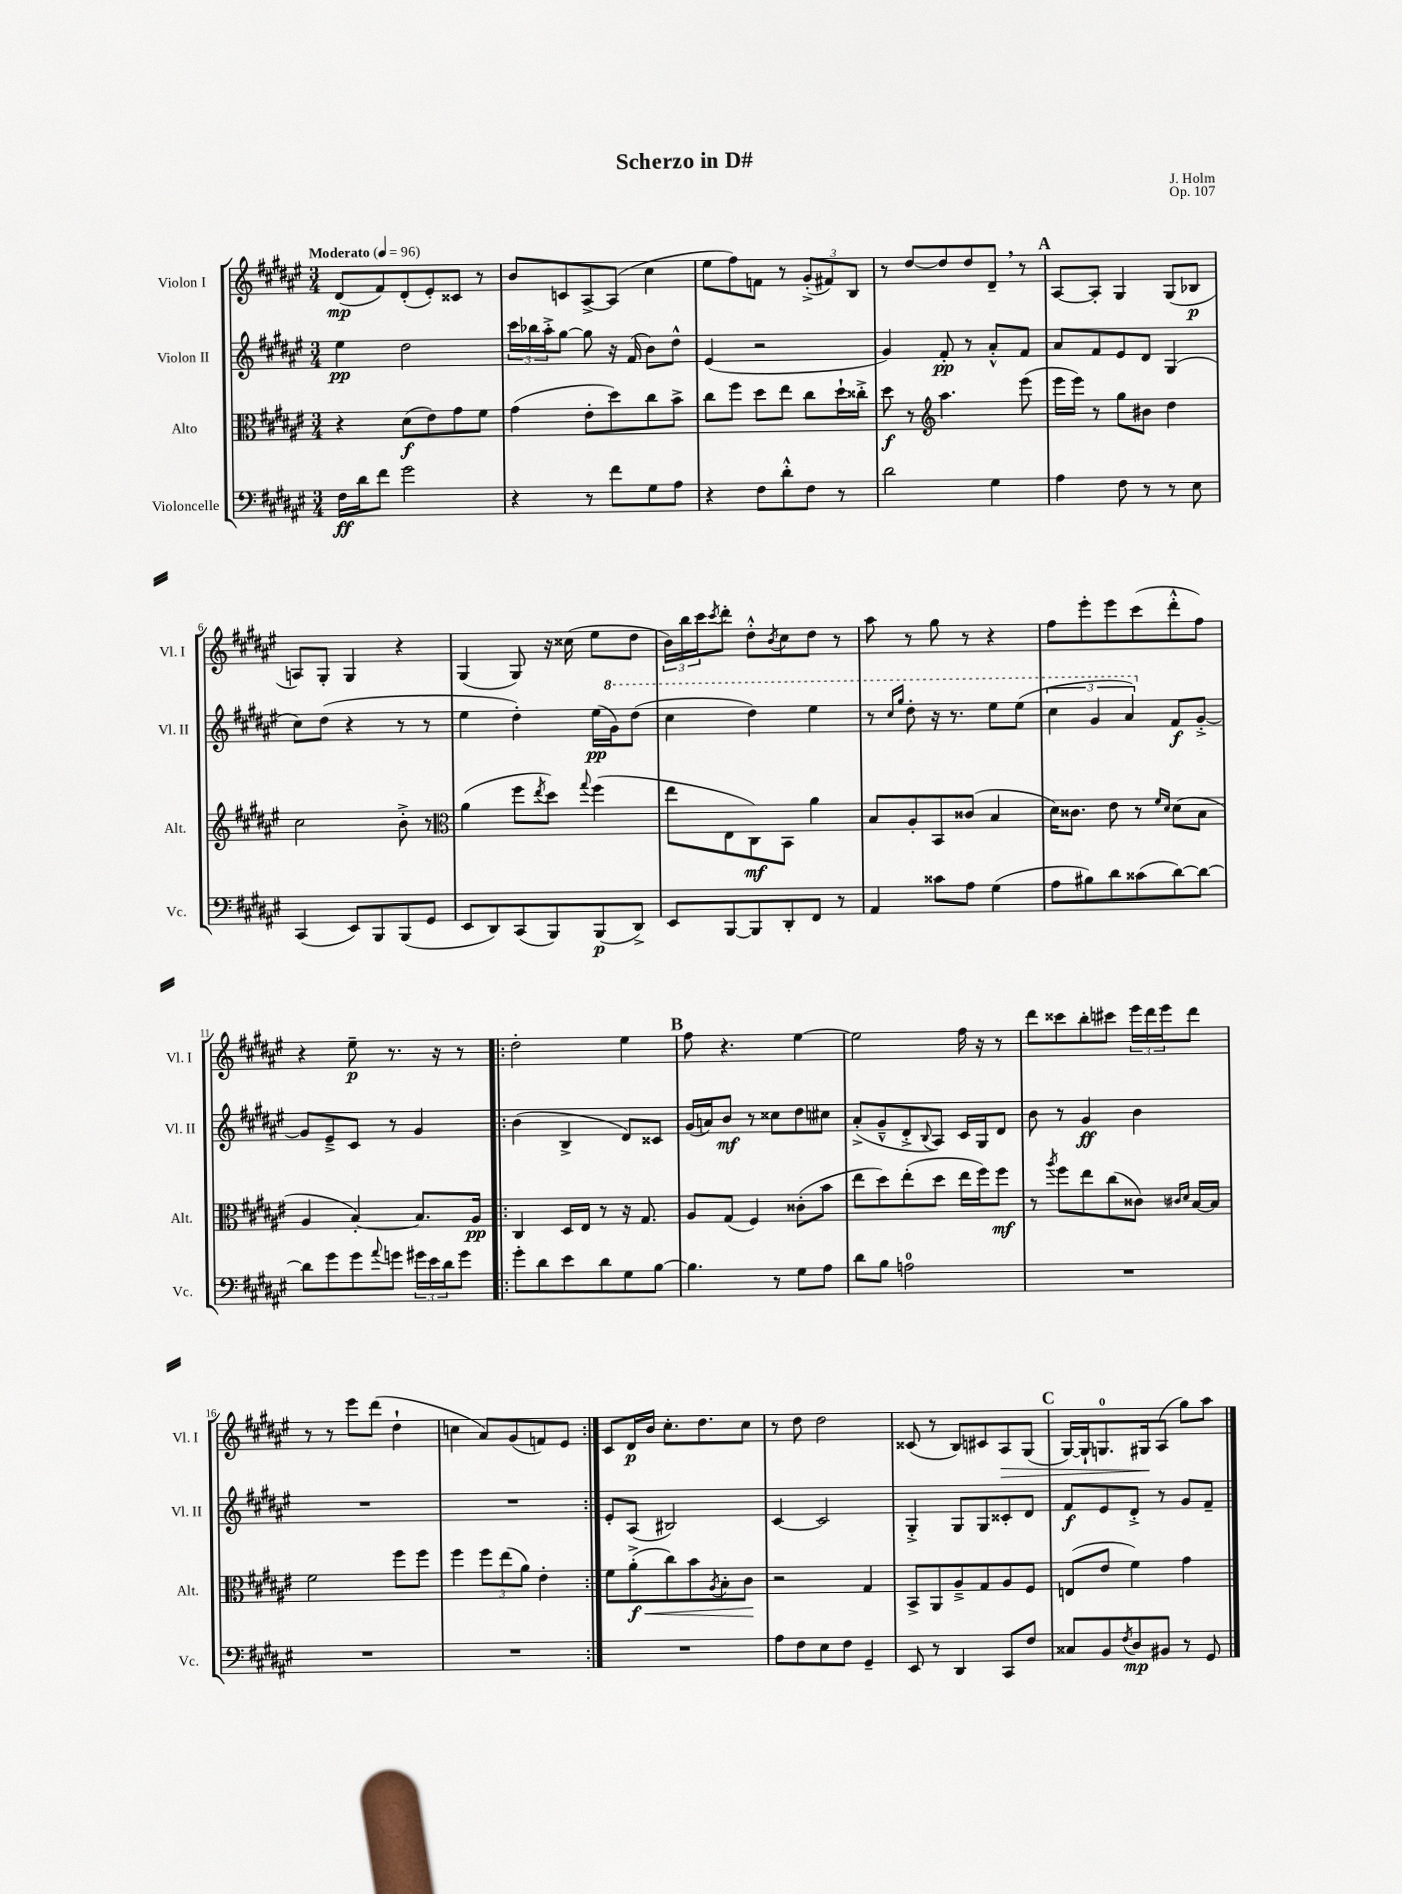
\header { title = "Scherzo in D#" composer = "J. Holm" opus = "Op. 107" }
<<
\new StaffGroup <<
\new Staff = "s0" \with { instrumentName = "Violon I" shortInstrumentName = "Vl. I" } {
    \clef treble \key fis \major \numericTimeSignature \time 3/4 \tempo "Moderato" 4 = 96
    dis'8\mp( fis'8) dis'8-.( eis'8-.) cisis'8 r8 |
    b'8 c'8 ais8~-> ais8( cis''4 |
    eis''8 fis''8) f'8 r8 \tuplet 3/2 { gis'8-.->( fis'8) b8 } |
    r8 dis''8~ dis''8 dis''8 dis'8-- \breathe r8 |
    \mark \markup { \bold "A" } ais8~ ais8-. gis4 gis8( bes8\p |
    a8) gis8-. gis4 r4 |
    gis4( gis8) r16 cisis''16( eis''8 dis''8 |
    \tuplet 3/2 { b'16) b''16 cis'''16 } \acciaccatura { cis'''8 } dis'''8-. dis''8-.-^ \acciaccatura { b'8 } cis''8 dis''8 r8 |
    ais''8 r8 gis''8 r8 r4 |
    fis''8 eis'''8-. eis'''8 cis'''8( dis'''8-.-^ fis''8) |
    r4 eis''8--\p r8. r16 r8 |
    \repeat volta 2 { dis''2-. eis''4 |
    \mark \markup { \bold "B" } fis''8 r4. eis''4~ |
    eis''2 fis''16 r16 r8 |
    dis'''8 cisis'''8 b''8-. cis'''8 \tuplet 3/2 { eis'''16 dis'''16 eis'''16 } dis'''8 |
    r8 r8 eis'''8 dis'''8( dis''4-! |
    c''4 ais'8) gis'8( f'8) eis'8 | }
    cis'8 dis'16\p b'16 cis''8.-. dis''8. cis''8 |
    r8 dis''8 dis''2 |
    cisis'8( r8 b8) cis'8 ais8\> gis8( |
    \mark \markup { \bold "C" } gis16~) gis16-! g8.-0 gis16\! ais8( gis''8) ais''8 \bar "|." |
}
\new Staff = "s1" \with { instrumentName = "Violon II" shortInstrumentName = "Vl. II" } {
    \clef treble \key fis \major \numericTimeSignature \time 3/4
    eis''4\pp dis''2 |
    \tuplet 3/2 { cis'''16 bes''16 ais''16-.-> } gis''8~ gis''8 r16 fis'16( b'8) dis''8-^ |
    eis'4( r2 |
    gis'4) fis'8-.\pp r8 ais'8-.-^ fis'8 |
    \mark \markup { \bold "A" } ais'8 fis'8 eis'8 dis'8 gis4( |
    cis''8) dis''8( r4 r8 r8 |
    eis''4 dis''4-.) eis''16\pp( \ottava #1 gis''16) dis'''8( |
    cis'''4 dis'''4) eis'''4 |
    r8 \grace { cis'''16 gis'''16 } dis'''8-. r16 r8. eis'''8 eis'''8( |
    \tuplet 3/2 { cis'''4 gis''4 ais''4) \ottava #0 } fis'8\f gis'8~-.-> |
    gis'8 eis'8---> cis'8 r8 gis'4 |
    \repeat volta 2 { b'4( b4-> dis'8) cisis'8 |
    \mark \markup { \bold "B" } gis'16( a'16) b'8\mf r8 cisis''8 dis''8 cis''8 |
    ais'8-.->( gis'8---^ dis'8-.-> \appoggiatura { b8 } ais8) cis'16 gis16 dis'8 |
    b'8 r8 gis'4\ff b'4 |
    R2. |
    R2. | }
    eis'8-. ais8( bis2) |
    cis'4~ cis'2 |
    gis4-.-> gis8 gis8 cisis'8-. dis'8 |
    \mark \markup { \bold "C" } fis'8\f eis'8 dis'8-.-> r8 gis'8 fis'8-- \bar "|." |
}
\new Staff = "s2" \with { instrumentName = "Alto" shortInstrumentName = "Alt." } {
    \clef alto \key fis \major \numericTimeSignature \time 3/4
    r4 dis'8\f( eis'8) gis'8 fis'8 |
    gis'4( eis'8-. dis''8) cis''8 b'8-> |
    cis''8 fis''8 dis''8 eis''8 cis''8 dis''16-! cisis''16-.-> |
    dis''8\f r8 \clef treble ais''4. eis'''8( |
    \mark \markup { \bold "A" } eis'''16 eis'''16) r8 gis''8 bis'8 dis''4 |
    cis''2 b'8-.-> r8 |
    \clef alto ais'4( fis''8 \acciaccatura { eis''8 } dis''8) \appoggiatura { gis''8 } fis''4( |
    eis''8 eis8 cis8\mf) b,8 ais'4 |
    b8 ais8-. b,8 cisis'8( b4 |
    dis'16) cisis'8. eis'8 r8 \grace { fis'16 dis'16 } dis'8( b8 |
    ais4 b4~-.) b8. ais16\pp |
    \repeat volta 2 { cis4 dis16 eis16 r8 r16 gis8. |
    \mark \markup { \bold "B" } ais8 gis8( fis4) cisis'8-.( b'8 |
    eis''8 dis''8) eis''8-.( dis''8 eis''16 fis''16) fis''8\mf |
    r8 \acciaccatura { ais''8 } fis''8 eis''8 cis''8( cisis'8) \grace { cis'16 dis'16 } b16~ b16 |
    fis'2 fis''8 fis''8 |
    fis''4 \tuplet 3/2 { fis''8 eis''8( ais'8) } eis'4-. | }
    fis'8 ais'8-.->\f\<( cis''8) b'8 \acciaccatura { ais8 } b8-. cis'8\! |
    r2 gis4 |
    b,8-> ais,8 ais8---> gis8 ais8 fis8 |
    \mark \markup { \bold "C" } e8( eis'8 fis'4) gis'4 \bar "|." |
}
\new Staff = "s3" \with { instrumentName = "Violoncelle" shortInstrumentName = "Vc." } {
    \clef bass \key fis \major \numericTimeSignature \time 3/4
    fis16\ff dis'16 fis'8 gis'2 |
    r4 r8 fis'8 gis8 ais8 |
    r4 fis8 dis'8-.-^ fis8 r8 |
    dis'2 gis4 |
    \mark \markup { \bold "A" } ais4 fis8 r8 r8 eis8 |
    cis,4( eis,8) b,,8 b,,8( gis,8 |
    eis,8 dis,8) cis,8( b,,8) b,,8\p( dis,8->) |
    eis,8 b,,8~ b,,8 dis,8-. fis,8 r8 |
    ais,4 cisis'8 ais8 gis4( |
    ais8 bis8) dis'8 cisis'8( dis'8~) dis'8~ |
    dis'8 gis'8 gis'8 \appoggiatura { ais'8 } g'8 \tuplet 3/2 { gis'16 eis'16 dis'16 } gis'8 |
    \repeat volta 2 { gis'8-. dis'8 eis'8 dis'8 gis8 b8~ |
    \mark \markup { \bold "B" } b4. r8 gis8 ais8 |
    dis'8 b8 a2-0 |
    R2. |
    R2. |
    R2. | }
    R2. |
    ais8 fis8 eis8 fis8 gis,4-- |
    eis,8 r8 dis,4 cis,8 fis8 |
    \mark \markup { \bold "C" } cisis8 b,8 \acciaccatura { fis8 } dis8\mp bis,8 r8 gis,8 \bar "|." |
}
>>
>>
